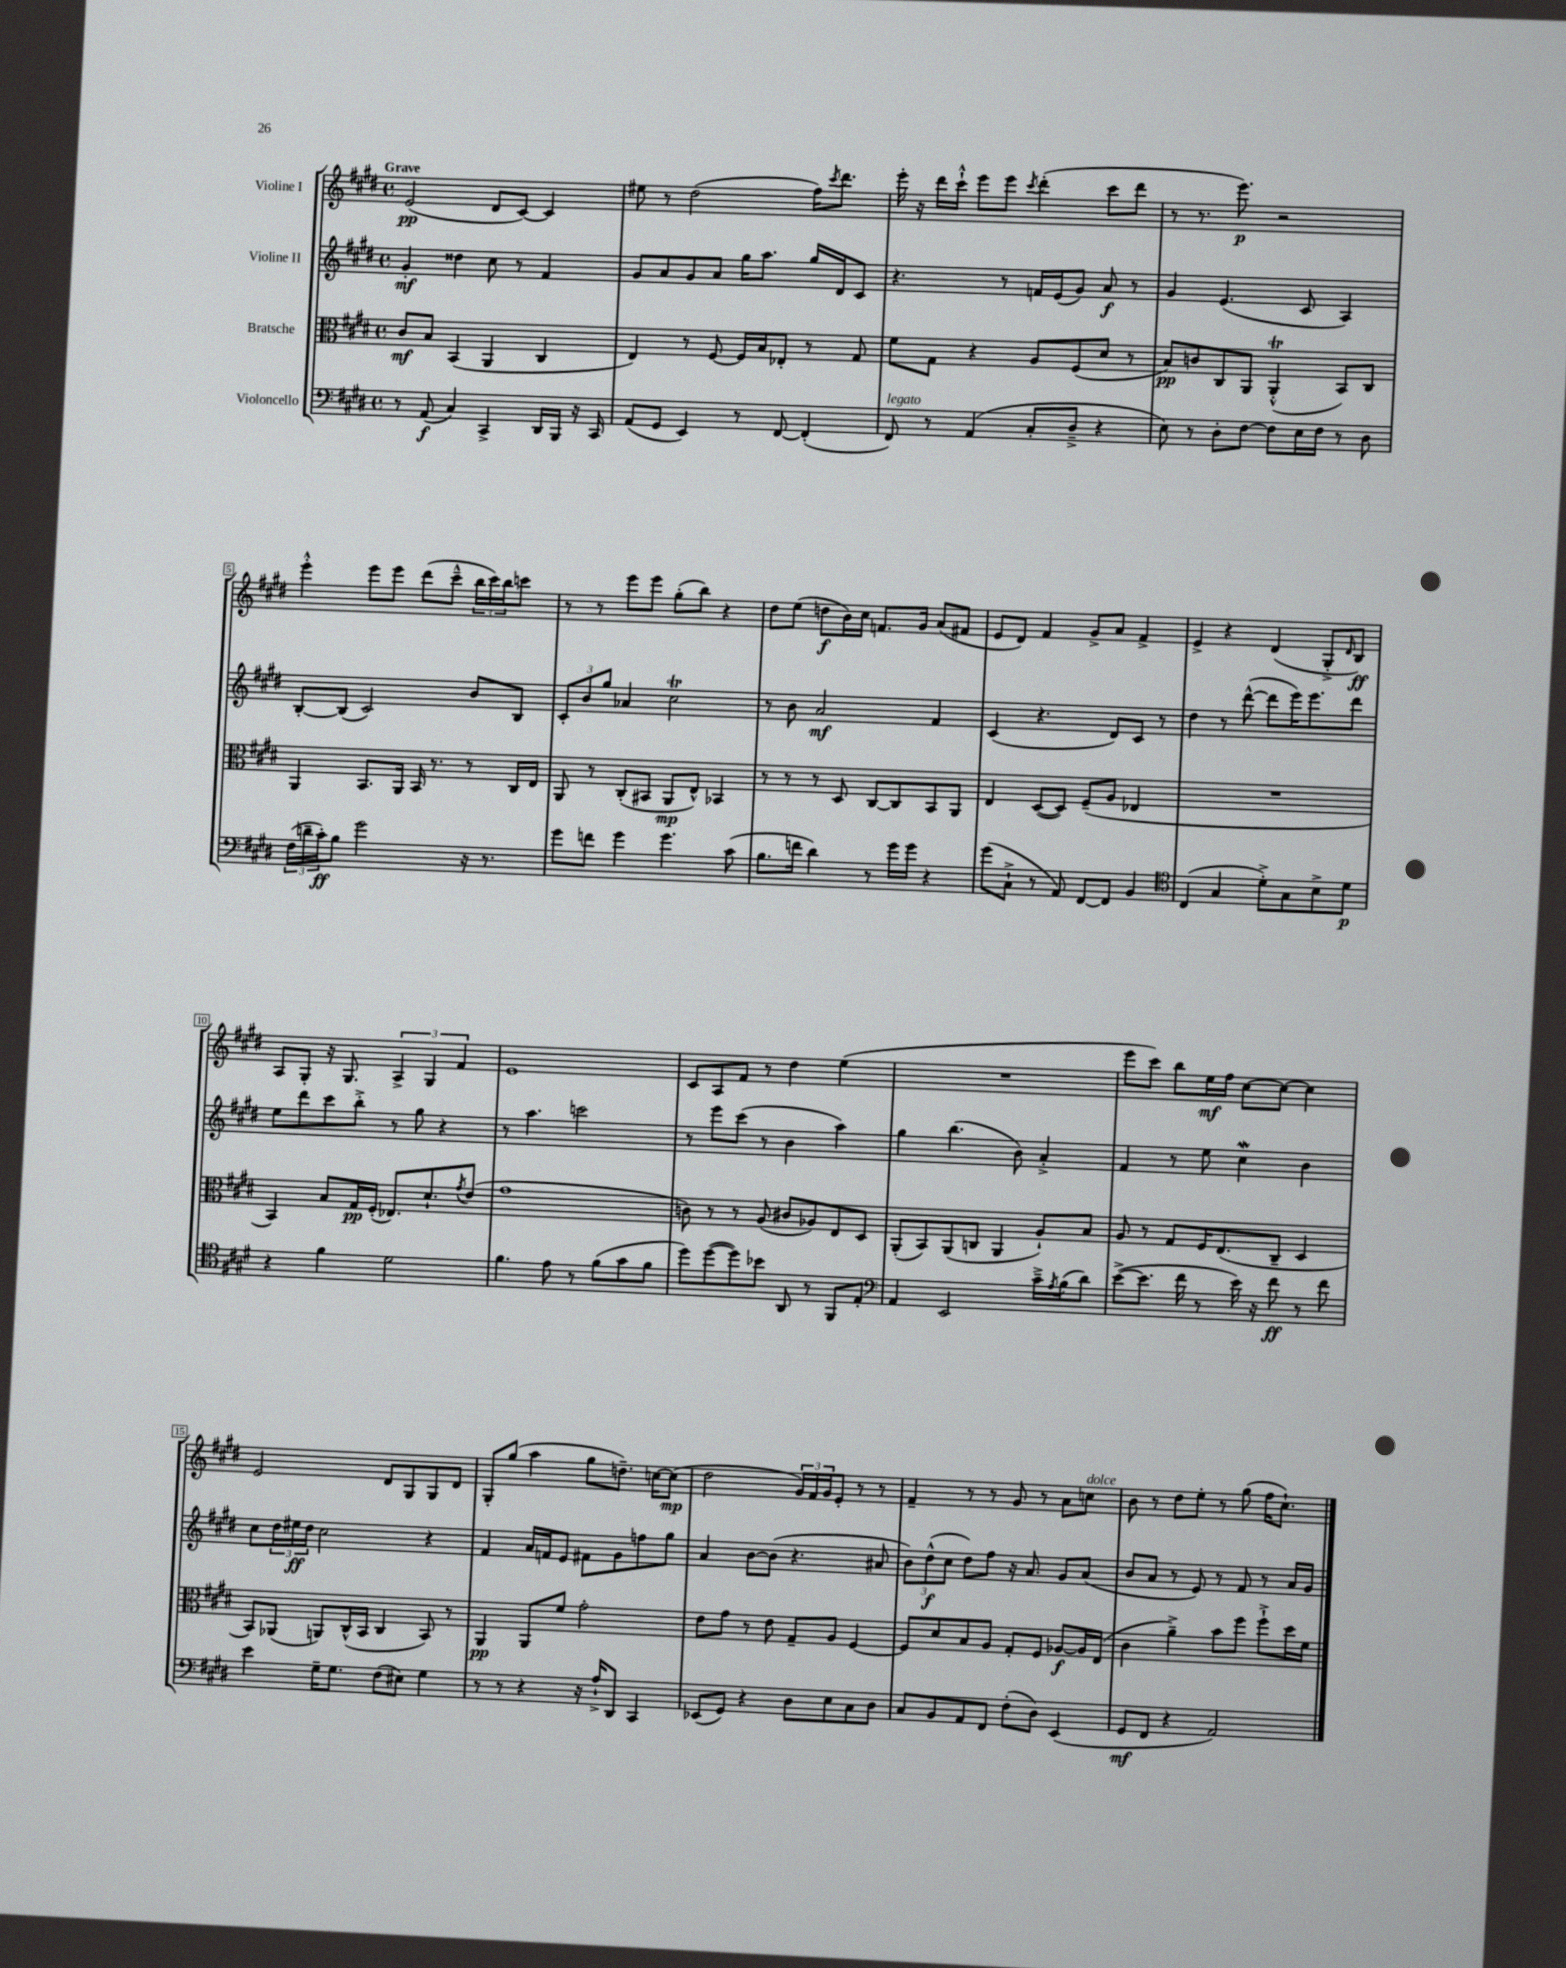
<<
\new StaffGroup <<
\new Staff = "s0" \with { instrumentName = "Violine I" } {
    \clef treble \key e \major \defaultTimeSignature \time 4/4 \tempo "Grave"
    e'2\pp( dis'8 cis'8~) cis'4 |
    eis''8 r8 dis''2( fis''16) \acciaccatura { cis'''8 } dis'''8. |
    e'''16-. r16 dis'''16 cis'''16-!-^ e'''8 e'''8 \acciaccatura { cis'''8 } dis'''4-.( cis'''8 dis'''8 |
    r8 r8. e'''8.\p) r2 |
    e'''4-.-^ e'''8 e'''8 dis'''8( cis'''8---^ \tuplet 3/2 { b''16 cis'''16) b''16 } c'''8 |
    r8 r8 e'''8 e'''8 gis''8-.( b''8) r4 |
    dis''8 e''8( d''8\f b'16) cis''16 f'8. gis'16 a'8( fis'8 |
    e'8 dis'8) fis'4 gis'8-> a'8 fis'4-> |
    e'4-> r4 dis'4( gis8-.-> \grace { dis'16 } b8\ff) |
    a8 gis8-. r16 gis8. \tuplet 3/2 { a4-> gis4 fis'4 } |
    e'1 |
    cis'8 a8 fis'8 r8 dis''4 e''4( |
    R1 |
    e'''8 cis'''8) b''8 e''16\mf fis''16 cis''8~ cis''8~ cis''4 |
    e'2 dis'8 gis8 gis8 dis'8 |
    gis8-. gis''8( a''4 gis''8 d''8.--) c''16~ c''8\mp( |
    dis''2 \tuplet 3/2 { gis'16) fis'16 gis'16 } e'8-. r8 r8 |
    fis'4-- r8 r8 gis'8 r8 a'8 c''8^\markup { \italic "dolce" } |
    b'8 r8 dis''8 e''8-. r8 gis''8( fis''16 cis''8.-!) \bar "|." |
}
\new Staff = "s1" \with { instrumentName = "Violine II" } {
    \clef treble \key e \major \defaultTimeSignature \time 4/4
    gis'4-.\mf disis''4 cis''8 r8 fis'4 |
    gis'8 a'8 gis'8 a'8 gis''16 a''8. gis''16 dis'16 cis'8 |
    r4. r8 f'16 e'16( gis'8) a'8\f r8 |
    gis'4 e'4.( cis'8 a4) |
    b8~-. b8( cis'2) b'8 b8 |
    \tuplet 3/2 { cis'8-. b'8 gis''8 } aes'4 cis''2\trill |
    r8 b'8 a'2\mf fis'4 |
    cis'4( r4. dis'8) cis'8 r8 |
    dis''4 r8 dis'''8~-^( dis'''8 e'''16) e'''8. dis'''8 |
    e''8 dis'''8 cis'''8 b''8-.-> r8 gis''8 r4 |
    r8 a''4. c'''2 |
    r8 e'''8 cis'''8( r8 b'4 a''4) |
    gis''4 b''4.( b'8) a'4-.-> |
    fis'4 r8 e''8 cis''4\mordent b'4 |
    cis''8 \tuplet 3/2 { dis''16 eis''16\ff dis''16 } cis''2 r4 |
    fis'4 a'16 f'16 e'8 fis'8 gis'8 f''8 gis''8 |
    a'4 b'8~ b'8( r4. ais'8 |
    \tuplet 3/2 { b'8) dis''8-^\f( cis''8 } dis''8) fis''8 r16 a'8. gis'8 a'8( |
    b'8 a'8 r8 e'8) r8 fis'8 r8 a'16 gis'16 \bar "|." |
}
\new Staff = "s2" \with { instrumentName = "Bratsche" } {
    \clef alto \key e \major \defaultTimeSignature \time 4/4
    cis'8\mf b8 b,4( a,4 cis4 |
    e4) r8 fis8~ fis16 b16 ees8-. r8 gis8 |
    fis'8 gis8 r4 a8 fis8( dis'8 r8 |
    b8\pp) c'8 cis8 a,8 a,4-.-^\trill( b,8) cis8 |
    a,4 b,8. a,16 b,16 r8. r8 cis16 e16 |
    a,8 r8 cis8-.( bis,8 a,8\mp e8-^) bes,4 |
    r8 r8 r8 dis8 cis8~ cis8 b,8 a,8 |
    e4 dis8~( dis8) fis8--( a8 ees4 |
    R1 |
    b,4) b8 gis16\pp fis16-.( ees8.) dis'8.-! \acciaccatura { gis'8 } e'8( |
    gis'1 |
    c'8) r8 r8 a8( cis'8 aes8) e8 dis8 |
    a,8-.( b,8) a,8( c8 a,4 a8-!) b8 |
    a8 r8 gis8 fis16 e8.( cis8-- dis4 |
    b,8) aes,8( a,8) cis16-^( b,16 cis4 b,8) r8 |
    a,4\pp a,8 fis'8 gis'2-. |
    e'8 gis'8 r8 e'8 gis8-- a8 fis4~ |
    fis8 dis'8 b8 a8 gis8-. fis8 aes8~\f aes16 e16( |
    cis'4 a'4--->) b'8 fis''8 fis''8-!-> dis''16 fis'16 \bar "|." |
}
\new Staff = "s3" \with { instrumentName = "Violoncello" } {
    \clef bass \key e \major \defaultTimeSignature \time 4/4
    r8 a,8\f( cis4) cis,4-> dis,16 b,,16 r16 cis,16 |
    a,8( gis,8 e,4) r8 fis,8~ fis,4-.( |
    fis,8^\markup { \italic "legato" }) r8 a,4( cis8-. dis8---> r4 |
    e8) r8 dis8-. fis8~ fis8 e16 fis16 r8 dis8 |
    \tuplet 3/2 { fis16( d'16-- cis'16-.\ff) } b8 gis'2 r16 r8. |
    gis'8 f'8 gis'4 gis'4. cis'8( |
    b8. f'16 dis'4) r8 gis'16 gis'16 r4 |
    gis'8( cis8-!-> r8 a,8) fis,8~ fis,8 b,4 |
    \clef tenor cis4( gis4 dis'8-.->) gis8 b8-> dis'8\p |
    r4 fis'4 dis'2 |
    fis'4. e'8 r8 fis'8( gis'8 fis'8 |
    dis''8) dis''8~( dis''8) bes'8 a,8 r8 fis,8 e8-. |
    \clef bass a,4 e,2 cis'16---> \acciaccatura { a8 } b16( dis'8) |
    e'8~->( e'8. fis'16 r8 e'16) r16 fis'8\ff r8 fis'8 |
    e'4 gis16-- gis8. fis8( eis8) gis4 |
    r8 r8 r4 r16 a16-!-> dis,8 cis,4 |
    ees,8( gis,8) r4 dis8 e8 cis8 dis8 |
    cis8 b,8 a,8 fis,8 fis8-.( dis8) e,4( |
    gis,8\mf fis,8 r4 a,2) \bar "|." |
}
>>
>>
\layout { \context { \Score \override BarNumber.stencil = #(make-stencil-boxer 0.1 0.3 ly:text-interface::print) } }
